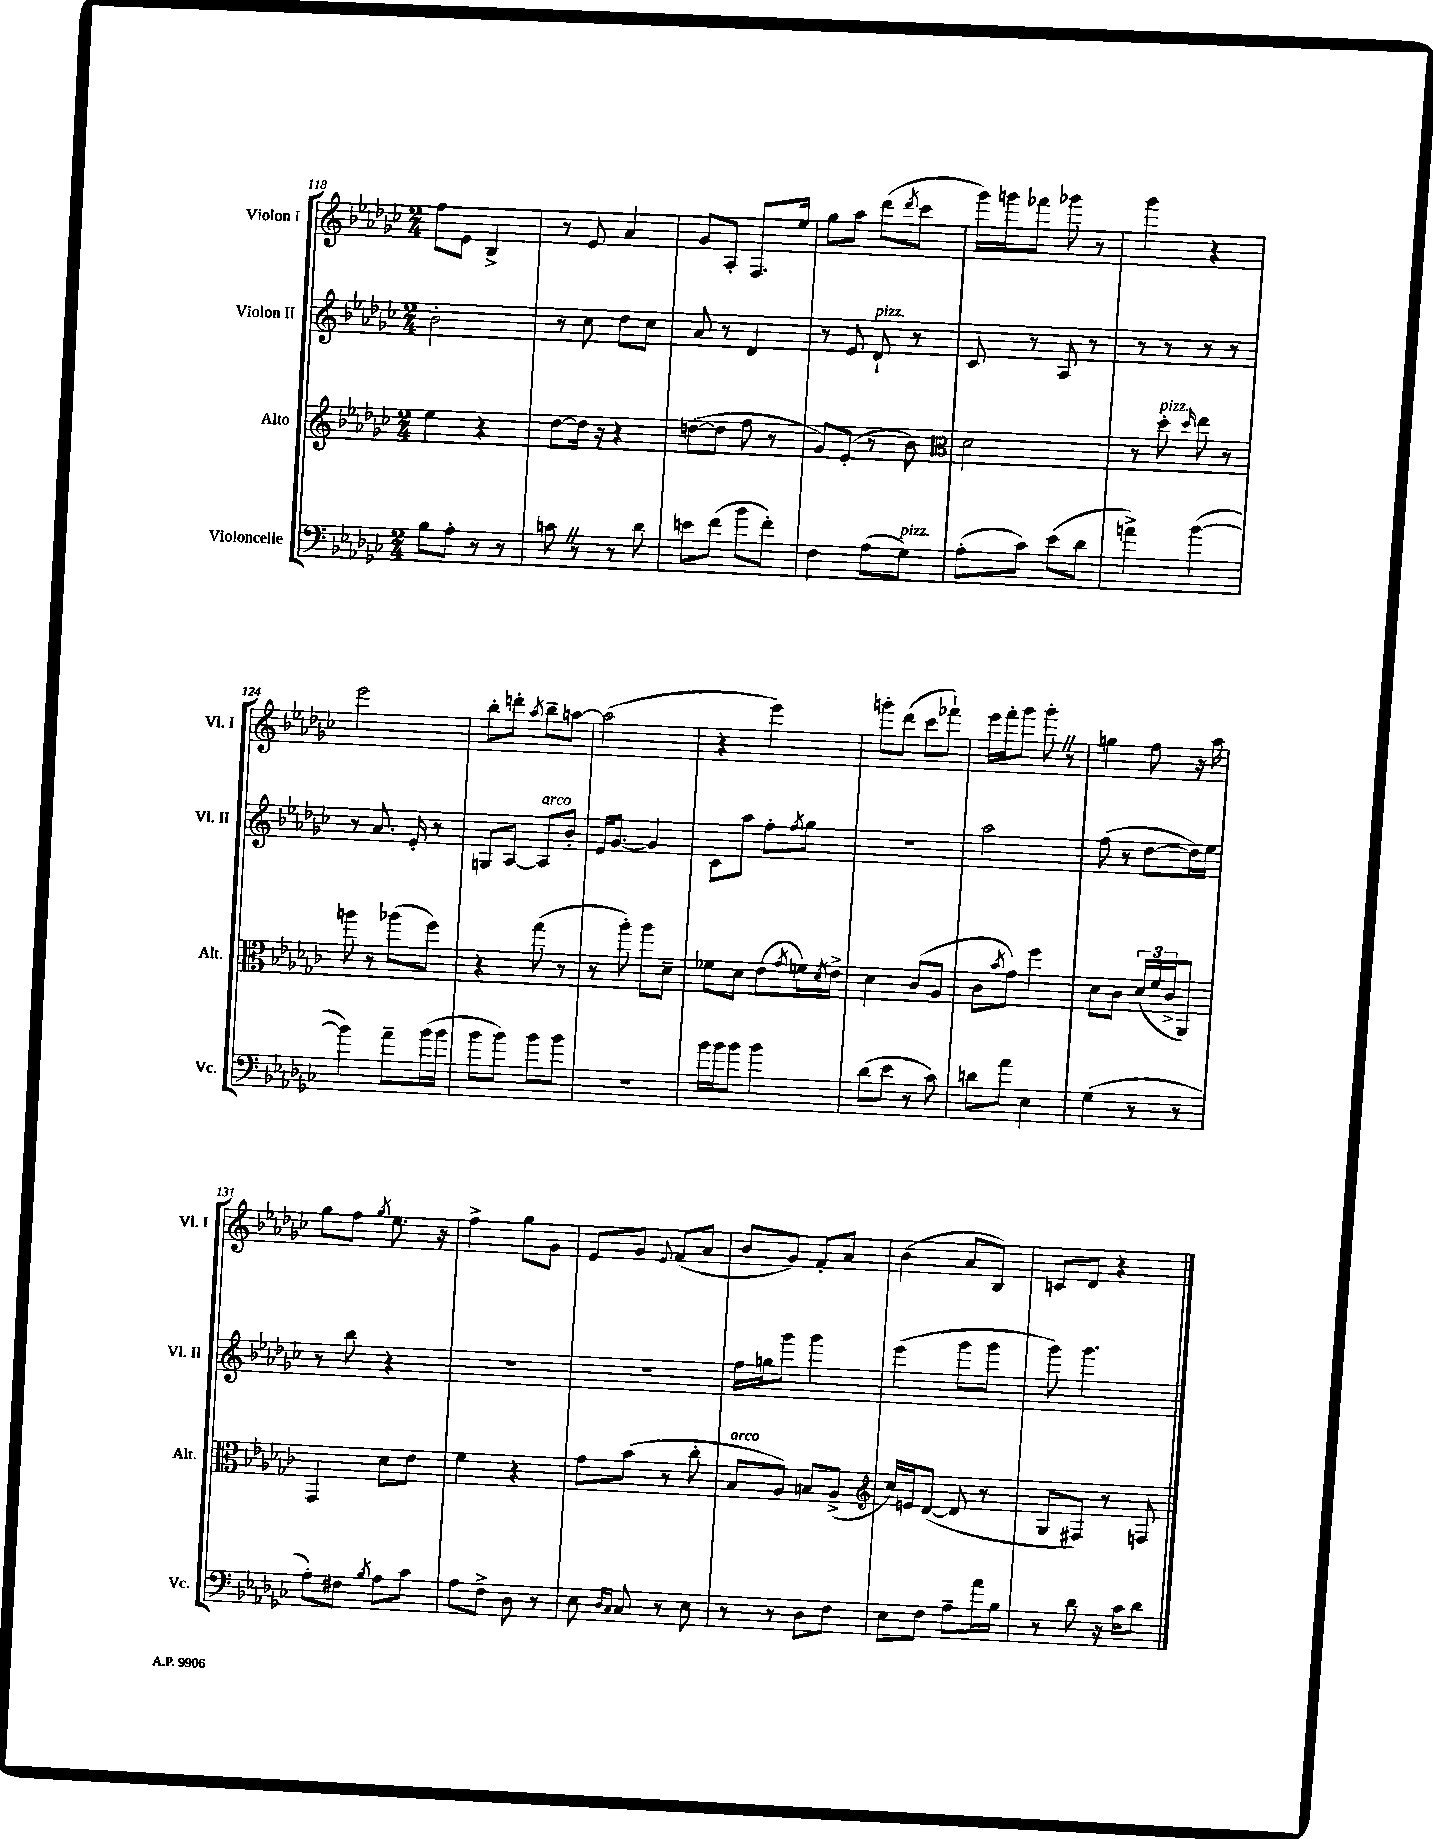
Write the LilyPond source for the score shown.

<<
\new StaffGroup <<
\new Staff = "s0" \with { instrumentName = "Violon I" shortInstrumentName = "Vl. I" } {
    \clef treble \key ges \major \numericTimeSignature \time 2/4
    f''8 ees'8 bes4-> |
    r8 ees'8 aes'4 |
    ges'8 aes8-. f8. ees''16 |
    ges''8 aes''8 des'''8( \acciaccatura { des'''8 } ces'''8 |
    ges'''16) g'''16 fes'''8 ges'''8 r8 |
    ges'''4 r4 |
    ees'''2 |
    bes''8-. d'''8-. \acciaccatura { aes''8 } bes''8-- a''8~ |
    a''2( |
    r4 ees'''4) |
    g'''8-. des'''8( ces'''8 fes'''8-!) |
    ees'''16 f'''16-. ges'''8 ges'''8-. \once \override BreathingSign.text = \markup { \musicglyph "scripts.caesura.straight" } \breathe r8 |
    g''4 f''8 r16 aes''16 |
    ges''8 f''8 \acciaccatura { ges''8 } ees''8. r16 |
    f''4-> ges''8 ges'8 |
    ees'8 ges'8 \appoggiatura { ees'8 } f'8( aes'8 |
    bes'8 ges'8) f'8-. aes'8 |
    bes'4( aes'8 bes8) |
    c'8 des'8 r4 \bar "|." |
}
\new Staff = "s1" \with { instrumentName = "Violon II" shortInstrumentName = "Vl. II" } {
    \clef treble \key ges \major \numericTimeSignature \time 2/4
    bes'2-. |
    r8 ces''8 des''8 ces''8 |
    aes'8 r8 des'4 |
    r8 ees'8 des'8-!^\markup { \italic "pizz." } r8 |
    ces'8 r8 aes8 r8 |
    r8 r8 r8 r8 |
    r8 aes'8. ees'16-. r8 |
    g8 aes8~ aes8^\markup { \italic "arco" } bes'8-. |
    ees'16 ges'8.~ ges'4 |
    ces'8 aes''8 f''8-. \acciaccatura { f''8 } ges''8 |
    R2 |
    aes''2 |
    f''8( r8 des''8~ des''16) ees''16 |
    r8 bes''8 r4 |
    R2 |
    r2 |
    f''16 g''16 ges'''8 ges'''4 |
    ees'''4( ges'''8 ges'''8 |
    ges'''8) ges'''4. \bar "|." |
}
\new Staff = "s2" \with { instrumentName = "Alto" shortInstrumentName = "Alt." } {
    \clef treble \key ges \major \numericTimeSignature \time 2/4
    ees''4 r4 |
    des''8~ des''16 r16 r4 |
    d''8~( d''8 f''8 r8 |
    ges'8) ees'8-.( r8 bes'8) |
    \clef alto des'2 |
    r8 des''8-.^\markup { \italic "pizz." } \grace { des''16 } ees''8 r8 |
    a''8 r8 aes''8( f''8) |
    r4 ges''8( r8 |
    r8 aes''8-.) aes''8 des'8-- |
    fes'8 des'8 ees'8( \acciaccatura { ges'8 } f'16) \acciaccatura { des'8 } ees'16-> |
    des'4 ces'8( aes8 |
    ces'8 \acciaccatura { bes'8 } ges'8) f''4 |
    des'8 ces'8 \tuplet 3/2 { des'16( f'16 ces'16-> } aes,8) |
    ges,4 des'8 ees'8 |
    f'4 r4 |
    ges'8 bes'8( r8 ces''8-. |
    bes8^\markup { \italic "arco" } aes8) b8 aes8->( |
    \clef treble ces''16) e'16 des'8~( des'8 r8 |
    ges8 fis8) r8 f8 \bar "|." |
}
\new Staff = "s3" \with { instrumentName = "Violoncelle" shortInstrumentName = "Vc." } {
    \clef bass \key ges \major \numericTimeSignature \time 2/4
    bes8 aes8-. r8 r8 |
    c'8 \once \override BreathingSign.text = \markup { \musicglyph "scripts.caesura.straight" } \breathe r8 r8 des'8 |
    e'8 f'8( bes'8 f'8-.) |
    f4 aes8( ges8^\markup { \italic "pizz." }) |
    aes8-.( ces'8) ees'8( des'8 |
    a'4->) bes'4~( |
    bes'4) aes'8-- bes'16( bes'16 |
    bes'8 bes'8) bes'8 bes'8 |
    r2 |
    bes'16 bes'16 bes'8 bes'4 |
    des'8( ees'8 r8 ces'8) |
    d'8 aes'8 ees4 |
    ges4( r8 r8 |
    aes8-.) fis8 \acciaccatura { bes8 } aes8 ces'8 |
    aes8 f8-> des8 r8 |
    ees8 \grace { des16 ces16 } ces8 r8 ees8 |
    r8 r8 des8 f8 |
    ees8 f8 aes8-- aes'16 bes16 |
    r8 des'8 r16 ces'16 des'8 \bar "|." |
}
>>
>>
\layout { \context { \Score currentBarNumber = #118 } }
